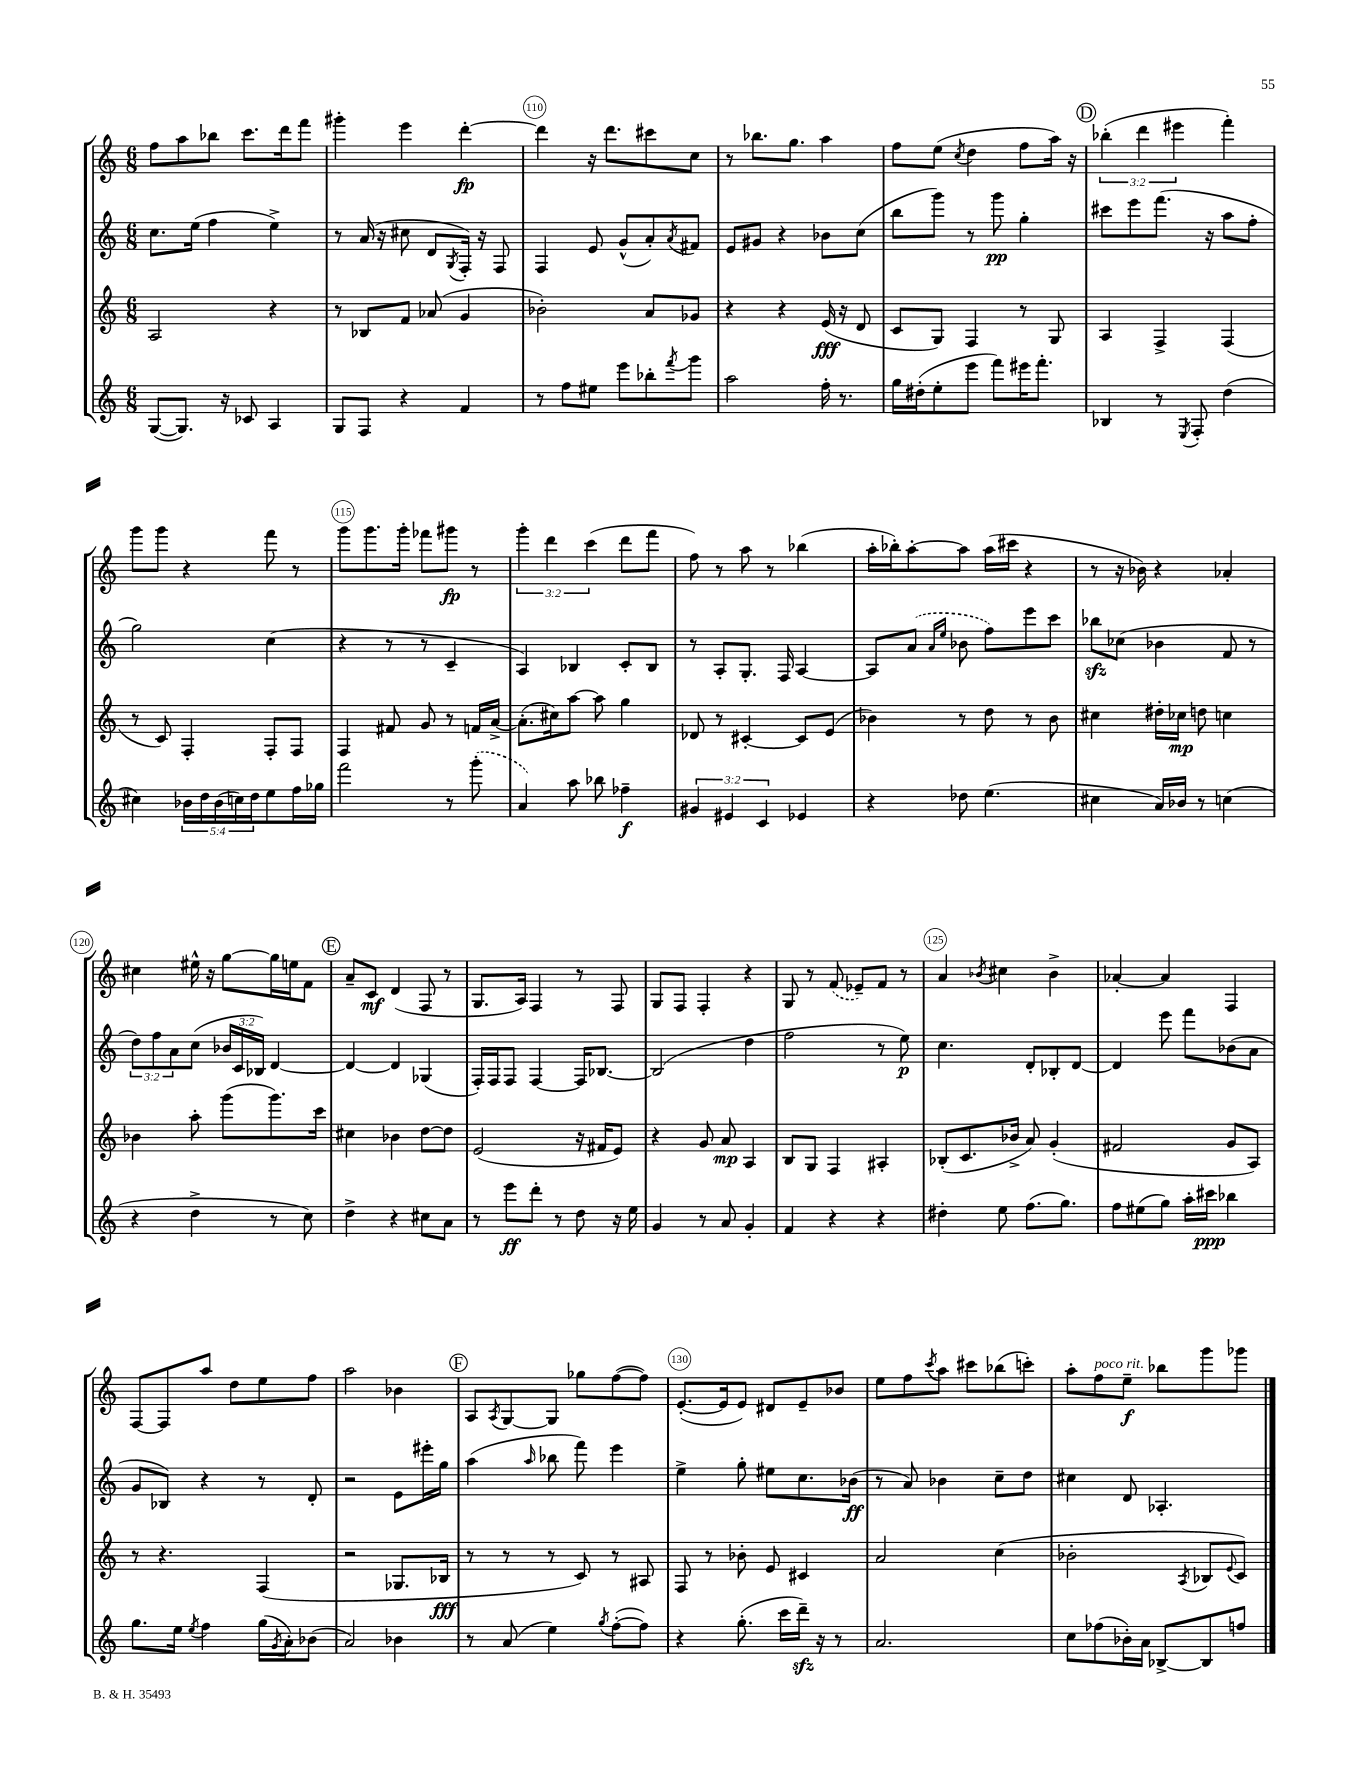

**kern	**dynam	**kern	**dynam	**kern	**dynam	**kern	**dynam
*part4	*part4	*part3	*part3	*part2	*part2	*part1	*part1
*staff4	*staff4	*staff3	*staff3	*staff2	*staff2	*staff1	*staff1
*clefG2	*	*clefG2	*	*clefG2	*	*clefG2	*
*k[]	*	*k[]	*	*k[]	*	*k[]	*
*M6/8	*	*M6/8	*	*M6/8	*	*M6/8	*
=108	=108	=108	=108	=108	=108	=108	=108
([8G/L	.	2A/	.	8.cc\L	.	8ff\L	.
8.G/J])	.	.	.	.	.	8aa\	.
.	.	.	.	(16ee\Jk	.	.	.
.	.	.	.	4ff\	.	8bb-X\J	.
16r	.	.	.	.	.	.	.
8c-X/	.	.	.	.	.	8.ccc\L	.
4A/	.	4r	.	4ee^\)	.	.	.
.	.	.	.	.	.	16ddd\k	.
.	.	.	.	.	.	8fff\J	.
=109	=109	=109	=109	=109	=109	=109	=109
8G/L	.	8r	.	8r	.	4ggg#X'\	.
8F/J	.	8B-X/L	.	(16a/	.	.	.
.	.	.	.	16r	.	.	.
4r	.	8f/J	.	8cc#X\	.	4eee\	.
.	.	(8a-X/	.	8d/L	.	.	.
.	.	.	.	8qG/	.	.	.
4f/	.	4g/	.	16F'/Jk)	.	[4ddd'\	fp
.	.	.	.	16r	.	.	.
.	.	.	.	8F/	.	.	.
=110	=110	=110	=110	=110	=110	=110	=110
8r	.	2b-X'\)	.	4F/	.	4ddd\]	.
8ff\L	.	.	.	.	.	.	.
8ee#X\J	.	.	.	8e/	.	16r	.
.	.	.	.	.	.	8.ddd\L	.
8eee\L	.	.	.	(8g^^/L	.	.	.
8bb-X'\	.	8a/L	.	8a'/)	.	8ccc#X\	.
8qfff/	.	.	.	8qa/	.	.	.
8ggg\J	.	8g-X/J	.	8f#X/J	.	8cc\J	.
=111	=111	=111	=111	=111	=111	=111	=111
2aa\	.	4r	.	8e/L	.	8r	.
.	.	.	.	8g#X/J	.	8.bb-X\L	.
.	.	4r	.	4r	.	.	.
.	.	.	.	.	.	8.gg\J	.
16ff'\	.	(16e/	fff	8b-X\L	.	4aa\	.
8.r	.	16r	.	.	.	.	.
.	.	8d/	.	(8cc\J	.	.	.
=112	=112	=112	=112	=112	=112	=112	=112
16gg\LL	.	8c/L	.	8bb\L	.	8ff\L	.
(16dd#X'\J	.	.	.	.	.	.	.
8ee'\	.	8G/J)	.	8ggg\J)	.	(8ee\J	.
.	.	.	.	.	.	8qcc/	.
8eee\J	.	4F/	.	8r	.	4dd\	.
8fff\L)	.	.	.	8ggg\	pp	.	.
16eee#X\K	.	8r	.	4gg'\	.	8ff\L	.
8.fff'\J	.	.	.	.	.	.	.
.	.	8G/	.	.	.	16aa\Jk)	.
.	.	.	.	.	.	16r	.
!!LO:REH:place=s1:t=D
=113	=113	=113	=113	=113	=113	=113	=113
4B-X/	.	4A/	.	8ccc#X\L	.	(6bb-X'\	.
.	.	.	.	8eee\	.	.	.
.	.	.	.	.	.	6ddd\	.
8r	.	4F^/	.	(8.fff\J	.	.	.
.	.	.	.	.	.	6eee#X\	.
8qE/	.	.	.	.	.	.	.
8F'/	.	.	.	.	.	.	.
.	.	.	.	16r	.	.	.
(4dd\	.	(4F/	.	8aa\L	.	4fff'\)	.
.	.	.	.	8ff'\J	.	.	.
!!LO:LB:g=z
=114	=114	=114	=114	=114	=114	=114	=114
4cc#X\)	.	8r	.	2gg\)	.	8ggg\L	.
.	.	8c/)	.	.	.	8ggg\J	.
20b-X\LL	.	4F'/	.	.	.	4r	.
20dd\	.	.	.	.	.	.	.
(20b-\	.	.	.	.	.	.	.
20ccn\)	.	.	.	.	.	.	.
20dd\J	.	.	.	.	.	.	.
8ee\	.	8F'/L	.	(4cc\	.	8fff\	.
16ff\L	.	8F/J	.	.	.	8r	.
16gg-X\JJ	.	.	.	.	.	.	.
=115	=115	=115	=115	=115	=115	=115	=115
2fff\	.	4F/	.	4r	.	8ggg\L	.
.	.	.	.	.	.	8.ggg\	.
.	.	8f#X/	.	8r	.	.	.
.	.	.	.	.	.	16ggg'\Jk	.
.	.	8g/	.	8r	.	8fff-X\L	.
8r	.	8r	.	4c~/	.	8ggg#X\J	fp
(8ggg'\	.	16fn/LL	.	.	.	8r	.
.	.	[16a^/JJ	.	.	.	.	.
=116	=116	=116	=116	=116	=116	=116	=116
4a/)	.	(8.a'\L]	.	4A/)	.	6ggg'\	.
.	.	.	.	.	.	6ddd\	.
.	.	16cc#X\k)	.	.	.	.	.
8aa\	.	[8aa\J	.	4B-X/	.	.	.
.	.	.	.	.	.	(6ccc\	.
8bb-X\	.	8aa\]	.	.	.	.	.
4ff-X~\	f	4gg\	.	8c'/L	.	8ddd\L	.
.	.	.	.	8B-/J	.	8fff\J	.
=117	=117	=117	=117	=117	=117	=117	=117
6g#X/	.	8d-X/	.	8r	.	8ff\)	.
.	.	8r	.	8A'/L	.	8r	.
6e#X/	.	.	.	.	.	.	.
.	.	[4c#X'/	.	8.G'/J	.	8aa\	.
6c/	.	.	.	.	.	.	.
.	.	.	.	.	.	8r	.
.	.	.	.	16F/	.	.	.
4e-X/	.	8c#/L]	.	[4A/	.	(4bb-X\	.
.	.	(8e/J	.	.	.	.	.
=118	=118	=118	=118	=118	=118	=118	=118
4r	.	4b-X\)	.	8A/L]	.	16aa'\LL	.
.	.	.	.	.	.	16bb-X'\J)	.
.	.	.	.	(8a/J	.	[8aa'\	.
.	.	.	.	16qqa/LL	.	.	.
.	.	.	.	16qqee/JJ	.	.	.
8dd-X\	.	8r	.	8b-X\	.	8aa\J]	.
(4.ee\	.	8dd\	.	8ff\L)	.	(16aa\LL	.
.	.	.	.	.	.	16ccc#X\JJ	.
.	.	8r	.	8eee\	.	4r	.
.	.	8b-\	.	8ccc\J	.	.	.
=119	=119	=119	=119	=119	=119	=119	=119
4cc#X\	.	4cc#X\	.	8bb-Xzz\L	.	8r	.
.	.	.	.	(8cc-X\J	.	16r	.
.	.	.	.	.	.	16b-X\)	.
16a/LL)	.	16dd#X'\LL	.	4b-X\	.	4r	.
16b-X/JJ	.	16cc-X\JJ	mp	.	.	.	.
8r	.	8ddn\	.	.	.	.	.
(4ccn\	.	4ccn\	.	8f/	.	4a-X'/	.
.	.	.	.	8r	.	.	.
!!LO:LB:g=z
=120	=120	=120	=120	=120	=120	=120	=120
4r	.	4b-X\	.	12dd\L)	.	4cc#X\	.
.	.	.	.	12ff\	.	.	.
.	.	.	.	12a\	.	.	.
4dd^\	.	8aa'\	.	(8cc\J	.	16ee#X^^\	.
.	.	.	.	.	.	16r	.
.	.	(8ggg\L	.	24b-X/LL	.	[8gg\L	.
.	.	.	.	24c/	.	.	.
.	.	.	.	24B-X/JJ)	.	.	.
8r	.	8.ggg\)	.	[4d/	.	16gg\L]	.
.	.	.	.	.	.	16een\J	.
8cc\)	.	.	.	.	.	8f\J	.
.	.	16ccc\Jk	.	.	.	.	.
!!LO:REH:place=s1:t=E
=121	=121	=121	=121	=121	=121	=121	=121
4dd^\	.	4cc#X\	.	4d/_	.	8a~/L	.
.	.	.	.	.	.	8c/J	mf
4r	.	4b-X\	.	4d/]	.	(4d/	.
8cc#X\L	.	[8dd\L	.	(4G-X/	.	8F/	.
8a\J	.	8dd\J]	.	.	.	8r	.
=122	=122	=122	=122	=122	=122	=122	=122
8r	.	(2e/	.	16F'/LL)	.	8.G/L	.
.	.	.	.	16F/J	.	.	.
8eee\L	ff	.	.	8F/J	.	.	.
.	.	.	.	.	.	16A/Jk)	.
8ddd'\J	.	.	.	[4F/	.	4F/	.
8r	.	.	.	.	.	.	.
8dd\	.	16r	.	16F/KL]	.	8r	.
.	.	16f#X/KL	.	[8.B-X/J	.	.	.
16r	.	8e/J)	.	.	.	8F/	.
16ee\	.	.	.	.	.	.	.
=123	=123	=123	=123	=123	=123	=123	=123
4g/	.	4r	.	(2B-/]	.	8G/L	.
.	.	.	.	.	.	8F/J	.
8r	.	8g/	.	.	.	4F'/	.
8a/	.	8a/	mp	.	.	.	.
4g'/	.	4A/	.	4dd\	.	4r	.
=124	=124	=124	=124	=124	=124	=124	=124
4f/	.	8B/L	.	2ff\	.	8G/	.
.	.	8G/J	.	.	.	8r	.
4r	.	4F/	.	.	.	(8f/	.
.	.	.	.	.	.	8e-X~/L)	.
4r	.	4A#X'/	.	8r	.	8f/J	.
.	.	.	.	8ee\)	p	8r	.
=125	=125	=125	=125	=125	=125	=125	=125
4dd#X'\	.	(8B-X'/L	.	4.cc\	.	4a/	.
.	.	8.c/	.	.	.	.	.
.	.	.	.	.	.	8qb-X/	.
8ee\	.	.	.	.	.	4cc#X\	.
.	.	16b-X^/Jk	.	.	.	.	.
(8.ff\L	.	8a/)	.	8d'/L	.	.	.
.	.	(4g'/	.	8B-X'/	.	4b-^\	.
8.gg\J)	.	.	.	.	.	.	.
.	.	.	.	[8d/J	.	.	.
=126	=126	=126	=126	=126	=126	=126	=126
8ff\L	.	2f#X/	.	4d/]	.	[4a-X'/	.
(8ee#X\	.	.	.	.	.	.	.
8gg\J)	.	.	.	8eee\	.	4a-/]	.
16aa'\LL	.	.	.	8fff\L	.	.	.
16ccc#X\JJ	ppp	.	.	.	.	.	.
4bb-X\	.	8g/L	.	(8b-X\	.	4F/	.
.	.	8A/J)	.	8a\J	.	.	.
!!LO:LB:g=z
=127	=127	=127	=127	=127	=127	=127	=127
8.gg\L	.	8r	.	8g/L	.	[8F/L	.
.	.	4.r	.	8B-X/J)	.	8F/]	.
16ee\Jk	.	.	.	.	.	.	.
8qee/	.	.	.	.	.	.	.
4ff\	.	.	.	4r	.	8aa/J	.
.	.	.	.	.	.	8dd\L	.
(16gg\LL	.	(4F/	.	8r	.	8ee\	.
8qg/	.	.	.	.	.	.	.
16a'\J)	.	.	.	.	.	.	.
(8b-X\J	.	.	.	8d'/	.	8ff\J	.
=128	=128	=128	=128	=128	=128	=128	=128
2a/)	.	2r	.	2r	.	2aa\	.
4b-X\	.	8.G-X/L	.	8e\L	.	4b-X\	.
.	.	.	.	16eee#X'\L	.	.	.
.	.	16B-X/Jk	fff	16gg\JJ	.	.	.
!!LO:REH:place=s1:t=F
=129	=129	=129	=129	=129	=129	=129	=129
8r	.	8r	.	(4aa\	.	8A/L	.
.	.	.	.	.	.	8qA/	.
(8a/	.	8r	.	.	.	[8G/	.
.	.	.	.	16qqaa/	.	.	.
4ee\)	.	8r	.	8bb-X\	.	8G/J]	.
.	.	8c/)	.	8fff\)	.	8gg-X\L	.
8qgg/	.	.	.	.	.	.	.
([8ff'\L	.	8r	.	4eee\	.	([8ff\	.
8ff\J])	.	8A#X/	.	.	.	8ff\J])	.
=130	=130	=130	=130	=130	=130	=130	=130
4r	.	8F/	.	4ee^\	.	([8.e'/L	.
.	.	8r	.	.	.	.	.
.	.	.	.	.	.	16e/k]	.
(8.gg'\	.	8b-X'\	.	8gg'\	.	8e/J)	.
.	.	8e/	.	8ee#X\L	.	8d#X/L	.
16ccc\LL	.	.	.	.	.	.	.
16dddzz~\JJ)	.	4c#X/	.	8.cc\	.	8e~/	.
16r	.	.	.	.	.	.	.
8r	.	.	.	.	.	8b-X/J	.
.	.	.	.	(16b-X\Jk	ff	.	.
=131	=131	=131	=131	=131	=131	=131	=131
2.a/	.	2a/	.	8r	.	8ee\L	.
.	.	.	.	8a/)	.	8ff\	.
.	.	.	.	.	.	8qccc/	.
.	.	.	.	4b-X\	.	8aa\J	.
.	.	.	.	.	.	8ccc#X\L	.
.	.	(4cc\	.	8cc~\L	.	(8bb-X\	.
.	.	.	.	8dd\J	.	8cccn'\J)	.
=132	=132	=132	=132	=132	=132	=132	=132
8cc\L	.	2b-X'\	.	4cc#X\	.	8aa'\L	.
!	!	!	!	!	!	!LO:TX:a:i:t=poco rit.	!
(8ff-X\	.	.	.	.	.	8ff\	.
16b-X'\L)	.	.	.	8d/	.	8ee~\J	f
16a\JJ	.	.	.	.	.	.	.
[8B-X^/L	.	.	.	4.A-X'/	.	8bb-X\L	.
.	.	8qA/	.	.	.	.	.
8B-/]	.	8B-X/L	.	.	.	8ggg\	.
.	.	8qqe/	.	.	.	.	.
8ffn/J	.	8c/J)	.	.	.	8ggg-X\J	.
==	==	==	==	==	==	==	==
*-	*-	*-	*-	*-	*-	*-	*-
